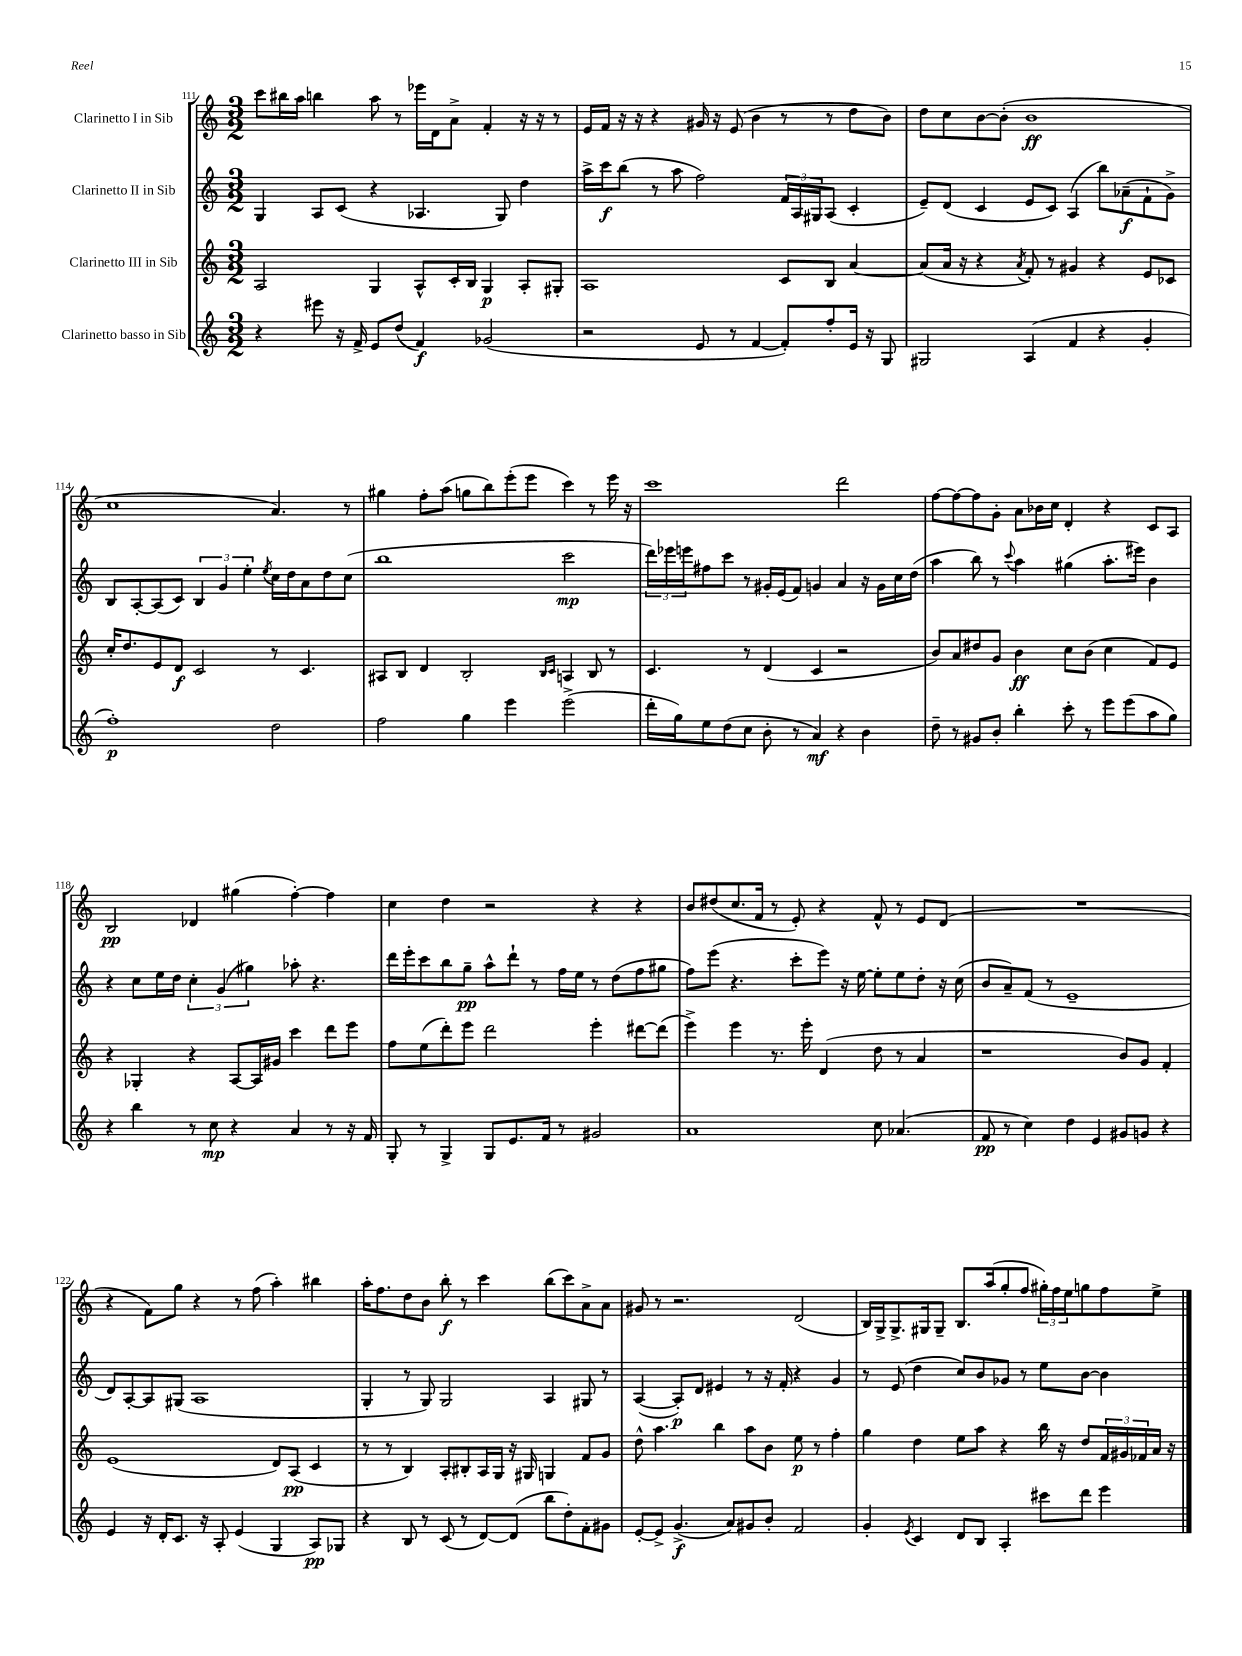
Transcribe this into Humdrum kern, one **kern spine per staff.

**kern	**kern	**kern	**kern
*staff4	*staff3	*staff2	*staff1
*clefG2	*clefG2	*clefG2	*clefG2
*k[]	*k[]	*k[]	*k[]
*M3/2	*M3/2	*M3/2	*M3/2
4r	2A	4G	8ccc
.	.	.	16bb#
.	.	.	16aa
8eee#	.	8A	4bb
16r	.	(8c	.
16f^	.	.	.
8e	4G	4r	8aa
(8dd	.	.	8r
4f)	8A^^	4.A-	16eee-
.	.	.	16d
.	16c'	.	8a^
.	16B	.	.
(2g-	4G	.	4f'
.	.	8G)	.
.	8A'	4dd	16r
.	.	.	16r
.	8G#'	.	8r
=	=	=	=
2r	1A	16aa^	16e
.	.	16ccc	16f
.	.	(8bb	16r
.	.	.	16r
.	.	8r	4r
.	.	8aa	.
8e	.	2ff)	16g#
.	.	.	16r
8r	.	.	(8e
[4f	.	.	4b
8f'])	8c	24f	8r
.	.	24A	.
.	.	24G#	.
8ff'	8B	(8A	8r
16e	[4a	4c'	8dd
16r	.	.	.
8G	.	.	8b)
=	=	=	=
2G#	(8a]	8e~)	8dd
.	16a	(8d	8cc
.	16r	.	.
.	4r	4c	[8b
.	.	.	(8b']
.	8qa	.	.
(4A	8f')	8e	1b
.	8r	8c)	.
4f	4g#	(4A	.
4r	4r	8bb)	.
.	.	(8a-~	.
4g'	8e	8f`	.
.	8c-	8g^)	.
=	=	=	=
1ff')	16cc'	8B	1cc
.	8.dd	.	.
.	.	[8A'	.
.	8e	(8A]	.
.	8d	8c)	.
.	2c	6B	.
.	.	6g	.
.	.	6ee'	.
.	.	8qee	.
2dd	8r	16cc	4.a)
.	.	16dd	.
.	4.c	8a	.
.	.	8dd	.
.	.	(8cc	8r
=	=	=	=
2ff	8A#	1bb	4gg#
.	8B	.	.
.	4d	.	8ff'
.	.	.	(8aa
4gg	2B'	.	8gg
.	.	.	8bb)
4eee	.	.	(8eee'
.	.	.	8eee
.	16qqB	.	.
.	16qqc	.	.
(2eee^	4A	2ccc	4ccc)
.	8B	.	8r
.	8r	.	16eee
.	.	.	16r
=	=	=	=
16ddd'	4.c	24ddd)	1ccc
.	.	24eee-	.
16gg)	.	.	.
.	.	24eee	.
8ee	.	8ff#	.
(8dd	.	8ccc	.
8cc	8r	8r	.
8b'	(4d	16g#'	.
.	.	(16e	.
8r	.	8f)	.
4a)	4c	4g	.
4r	2r	4a	2ddd
4b	.	16r	.
.	.	16g	.
.	.	16cc	.
.	.	(16dd	.
=	=	=	=
8dd~	8b)	4aa	[8ff
8r	8a	.	8ff_
8g#	8dd#	8bb)	8ff]
8b'	8g	8r	8g'
.	.	8qqccc	.
4bb'	4b	4aa	8a
.	.	.	16b-
.	.	.	16cc
8ccc'	8cc	(4gg#	4d'
8r	(8b	.	.
8eee	4cc	8.aa'	4r
(8eee	.	.	.
.	.	16eee#)	.
8aa	8f)	4b	8c
8gg)	8e	.	8A
=	=	=	=
4r	4r	4r	2B
4bb	4G-'	8cc	.
.	.	16ee	.
.	.	16dd	.
8r	4r	6cc'	4d-
8cc	.	.	.
.	.	(6g	.
4r	[8A	.	(4gg#
.	.	6gg#)	.
.	16A]	.	.
.	16g#	.	.
4a	4ccc	8aa-'	[4ff')
.	.	4.r	.
8r	8ddd	.	4ff]
16r	8eee	.	.
16f	.	.	.
=	=	=	=
8G'	8ff	16ddd	4cc
.	.	16eee'	.
8r	(8ee	8ccc	.
4G^	8ddd')	8bb	4dd
.	8eee	8gg~	.
8G	2ddd	8aa^^	2r
8.e	.	8ddd`	.
.	.	8r	.
16f	.	.	.
8r	.	16ff	.
.	.	16ee	.
2g#	4eee'	8r	4r
.	.	(8dd	.
.	[8ddd#	8ff	4r
.	(8ddd#]	8gg#	.
=	=	=	=
1a	4eee^)	8ff)	8b
.	.	(8eee	(8dd#
.	4eee	4.r	8.cc
.	.	.	16f
.	8.r	.	8r
.	.	8ccc'	8e')
.	16eee'	.	.
.	(4d	8eee)	4r
.	.	16r	.
.	.	[16ee	.
8cc	8dd	8ee']	8f^^
(4.a-	8r	8ee	8r
.	4a	8dd'	8e
.	.	16r	(8d
.	.	(16cc	.
=	=	=	=
8f	1r	8b	1.r
8r	.	8a~)	.
4cc)	.	(8f	.
.	.	8r	.
4dd	.	1e~	.
4e	.	.	.
8g#	8b)	.	.
8g	8g	.	.
4r	4f'	.	.
=	=	=	=
4e	(1e	8d)	4r
.	.	[8A'	.
16r	.	8A]	8f)
16d'	.	.	.
8.c	.	(8G#	8gg
.	.	1A	4r
16r	.	.	.
8A'	.	.	.
(4e	.	.	8r
.	.	.	(8ff
4G	8d)	.	4aa')
.	(8A	.	.
8A)	4c	.	4bb#
8G-	.	.	.
=	=	=	=
4r	8r	4G'	16aa'
.	.	.	8.ff
.	8r	.	.
8B	4B)	8r	8dd
8r	.	8G)	8b
(8c	8A'	2G	8bb'
8r	8B#'	.	8r
[8d)	16A	.	4ccc
.	16G	.	.
(8d]	16r	.	.
.	16G#	.	.
8bb	4G	4A	(8bb
8dd')	.	.	8ccc)
8f'	8f	8G#	8a^
8g#	8g	8r	8a
=	=	=	=
[8e'	8dd^^	([4A	8g#
8e^]	4.aa	.	8r
(4.g^	.	8A'])	2.r
.	.	8d	.
.	4bb	4e#	.
8a)	.	.	.
8g#	8aa	8r	.
8b'	8b	16r	.
.	.	16f'	.
2f	8ee	4r	(2d
.	8r	.	.
.	4ff'	4g	.
=	=	=	=
4g'	4gg	8r	16B)
.	.	.	16G^
.	.	(8e	8.G^
8qe	.	.	.
4c	4dd	4dd	.
.	.	.	16G#
.	.	.	8G#~
8d	8ee	8cc)	8.B
8B	8aa	8b	.
.	.	.	(16aa
4A'	4r	8g-	8gg'
.	.	8r	8ff
8ccc#	16bb	8ee	24gg#')
.	.	.	24ff
.	16r	.	.
.	.	.	24ee
8ddd	8dd	[8b	8gg
4eee	24f	4b]	8ff
.	24g#	.	.
.	24f-	.	.
.	16a	.	8ee^
.	16r	.	.
==	==	==	==
*-	*-	*-	*-
